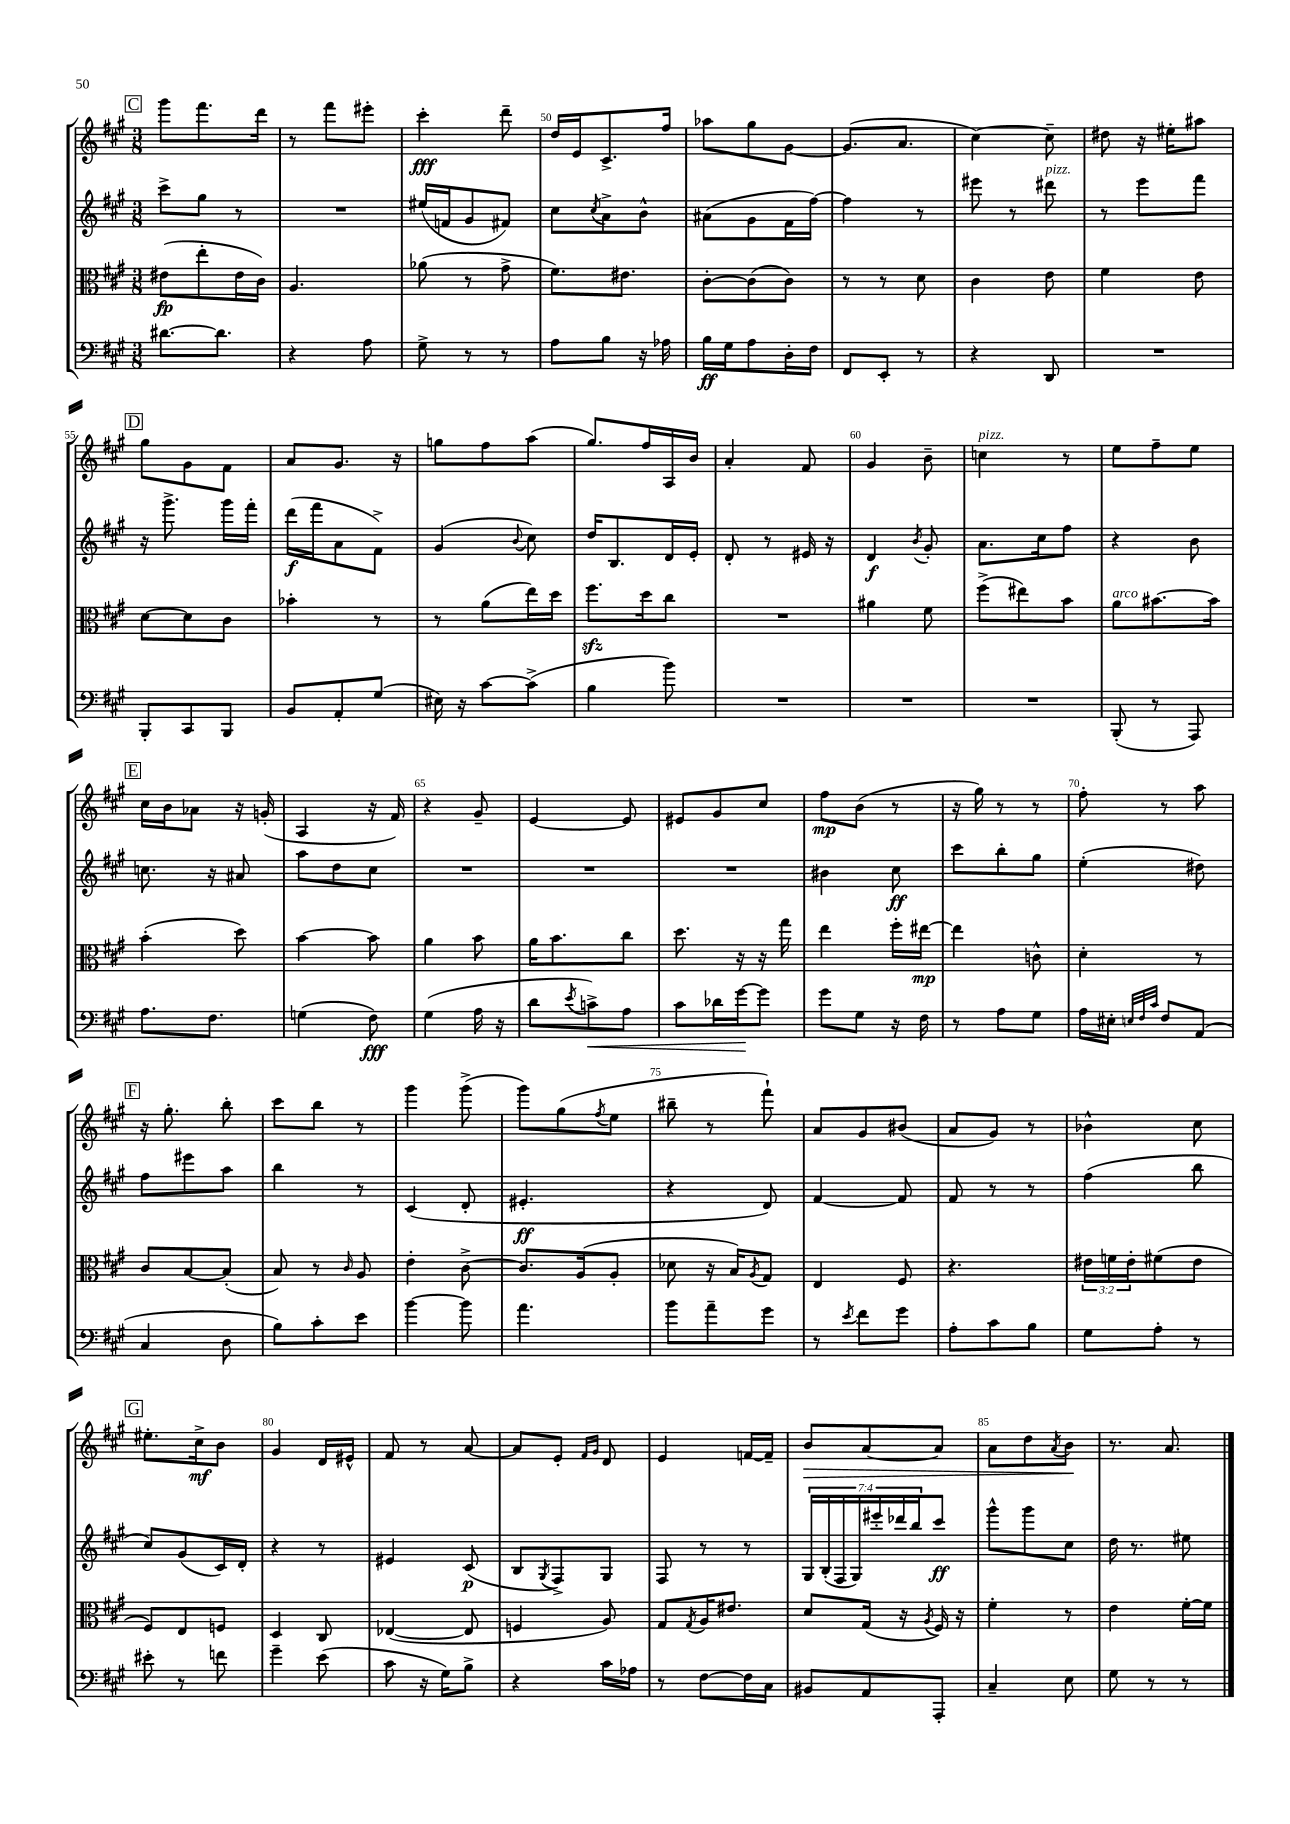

**kern	**kern	**kern	**kern
*staff4	*staff3	*staff2	*staff1
*clefF4	*clefC3	*clefG2	*clefG2
*k[f#c#g#]	*k[f#c#g#]	*k[f#c#g#]	*k[f#c#g#]
*M3/8	*M3/8	*M3/8	*M3/8
[8.d#	(8e#	8ccc#^	8ggg#
.	8ee'	8gg#	8.fff#
8.d#]	.	.	.
.	16e#	8r	.
.	16c#)	.	16ddd
=	=	=	=
4r	4.A	4.r	8r
.	.	.	8fff#
8A	.	.	8eee#'
=	=	=	=
8G#^	(8a-	(16ee#	4ccc#'
.	.	16f	.
8r	8r	8g#	.
8r	8g#^	8f#)	8ddd~
=	=	=	=
8A	8.f#)	8cc#	16dd
.	.	.	16e
.	.	8qcc#	.
8B	.	8a^	8.c#^
.	8.e#	.	.
16r	.	8b^^	.
16A-	.	.	16ff#
=	=	=	=
16B	[8c#'	(8a#	8aa-
16G#	.	.	.
8A	(8c#]	8g#	8gg#
16D'	8c#)	16f#	[8g#
16F#	.	[16ff#)	.
=	=	=	=
8FF#	8r	4ff#]	(8.g#]
8EE'	8r	.	.
.	.	.	8.a
8r	8d	8r	.
=	=	=	=
4r	4c#	8eee#	[4cc#)
.	.	8r	.
8DD	8e	8ddd#	8cc#~]
=	=	=	=
4.r	4f#	8r	8dd#
.	.	8eee	16r
.	.	.	16ee#'
.	8e	8fff#	8aa#
=	=	=	=
8BBB'	[8d	16r	8gg#
.	.	8.ggg#^	.
8CC#	8d]	.	8g#
8BBB	8c#	16ggg#	8f#
.	.	16fff#'	.
=	=	=	=
8BB	4b-'	(16ddd	8a
.	.	16fff#	.
8AA'	.	8a	8.g#
(8G#	8r	8f#^)	.
.	.	.	16r
=	=	=	=
16E#)	8r	(4g#	8gg
16r	.	.	.
[8c#	(8a	.	8ff#
.	.	8qqb	.
(8c#^]	16ee)	8cc#)	(8aa
.	16dd	.	.
=	=	=	=
4B	8.ff#	16dd	8.gg#)
.	.	8.B	.
.	16dd	.	16ff#
8b)	8cc#	16d	16A
.	.	16e'	16b
=	=	=	=
4.r	4.r	8d'	4a'
.	.	8r	.
.	.	16e#	8f#
.	.	16r	.
=	=	=	=
4.r	4a#	4d	4g#
.	.	8qb	.
.	8f#	8g#'	8b~
=	=	=	=
4.r	(8ff#^	8.a	4cc
.	8ee#)	.	.
.	.	16cc#	.
.	8b	8ff#	8r
=	=	=	=
(8BBB'	8a	4r	8ee
8r	[8.b#	.	8ff#~
8AAA)	.	8b	8ee
.	16b#]	.	.
=	=	=	=
8.A	(4b'	8.cc	16cc#
.	.	.	16b
.	.	.	8a-
8.F#	.	16r	.
.	8dd)	8a#	16r
.	.	.	(16g'
=	=	=	=
(4G	[4b	8aa	4A
.	.	8dd	.
8F#)	8b]	8cc#	16r
.	.	.	16f#)
=	=	=	=
(4G#	4a	4.r	4r
16A	8b	.	8g#~
16r	.	.	.
=	=	=	=
8d	16a	4.r	[4e
.	8.b	.	.
8qe	.	.	.
8c^)	.	.	.
8A	8cc#	.	8e]
=	=	=	=
8c#	8.dd	4.r	8e#
16d-	.	.	8g#
[16g#	16r	.	.
8g#]	16r	.	8cc#
.	16gg#	.	.
=	=	=	=
8g#	4ee	4b#	8ff#
8G#	.	.	(8b
16r	16ff#'	8cc#	8r
16F#	[16ee#	.	.
=	=	=	=
8r	4ee#]	8ccc#	16r
.	.	.	16gg#)
8A	.	8bb'	8r
8G#	8c^^	8gg#	8r
=	=	=	=
16A	4d'	(4ee'	8ff#'
16E#'	.	.	.
32qqE	.	.	.
32qqF#	.	.	.
32qqc#	.	.	.
8F#	.	.	8r
(8AA	8r	8dd#)	8aa
=	=	=	=
4C#	8c#	8ff#	16r
.	.	.	8.gg#'
.	[8B	8eee#	.
8D	(8B']	8aa	8bb'
=	=	=	=
8B)	8B)	4bb	8ccc#
8c#'	8r	.	8bb
.	16qqc#	.	.
8e	8A	8r	8r
=	=	=	=
[4b	4e'	(4c#	4ggg#
8b]	[8c#^	8d'	(8ggg#^
=	=	=	=
4.a	8.c#]	4.e#'	8ggg#)
.	.	.	(8gg#
.	(16A	.	.
.	.	.	8qff#
.	8A'	.	8ee
=	=	=	=
8b	8d-	4r	8bb#~
8a~	16r	.	8r
.	16B)	.	.
.	8qA	.	.
8g#	8G#	8d)	8fff#`)
=	=	=	=
8r	4E	[4f#	8a
8qe	.	.	.
8f#	.	.	8g#
8g#	8F#	8f#]	(8b#
=	=	=	=
8A'	4.r	8f#	8a
8c#	.	8r	8g#)
8B	.	8r	8r
=	=	=	=
8G#	24e#	(4ff#	4b-^^
.	24f	.	.
.	24e#'	.	.
8A'	(8f#	.	.
8r	8e#	8bb	8cc#
=	=	=	=
8e#'	8F#)	8cc#)	8.ee#'
8r	8E	(8g#	.
.	.	.	16cc#^
8f	8F	16c#)	8b
.	.	16d'	.
=	=	=	=
4g#~	4D	4r	4g#
(8e	8C#	8r	16d
.	.	.	16e#^^
=	=	=	=
8c#	([4E-	4e#	8f#
16r	.	.	8r
16G#)	.	.	.
8B^	8E-]	(8c#	[8a
=	=	=	=
4r	4F	8B	8a]
.	.	8qG#	.
.	.	8F#^)	8e'
.	.	.	16qqf#
.	.	.	16qqg#
16c#	8A)	8G#	8d
16A-	.	.	.
=	=	=	=
8r	8G#	8F#	4e
.	8qG#	.	.
[8F#	16A	8r	.
.	8.e#	.	.
16F#]	.	8r	[16f
16C#	.	.	16f~]
=	=	=	=
8BB#	8d	28G#	8b
.	.	(28B'	.
.	.	28F#	.
.	.	28G#)	.
8AA	(16G#	.	[8a
.	.	28eee#'	.
.	.	28ddd-	.
.	16r	.	.
.	.	28bb	.
.	8qA	.	.
8AAA'	16F#)	8ccc#	8a]
.	16r	.	.
=	=	=	=
4C#~	4f#'	8ggg#^^	8a
.	.	8ggg#	8dd
.	.	.	8qa
8E	8r	8cc#	8b
=	=	=	=
8G#	4e	16dd	8.r
.	.	8.r	.
8r	.	.	.
.	.	.	8.a
8r	[16f#'	8ee#	.
.	16f#]	.	.
==	==	==	==
*-	*-	*-	*-
